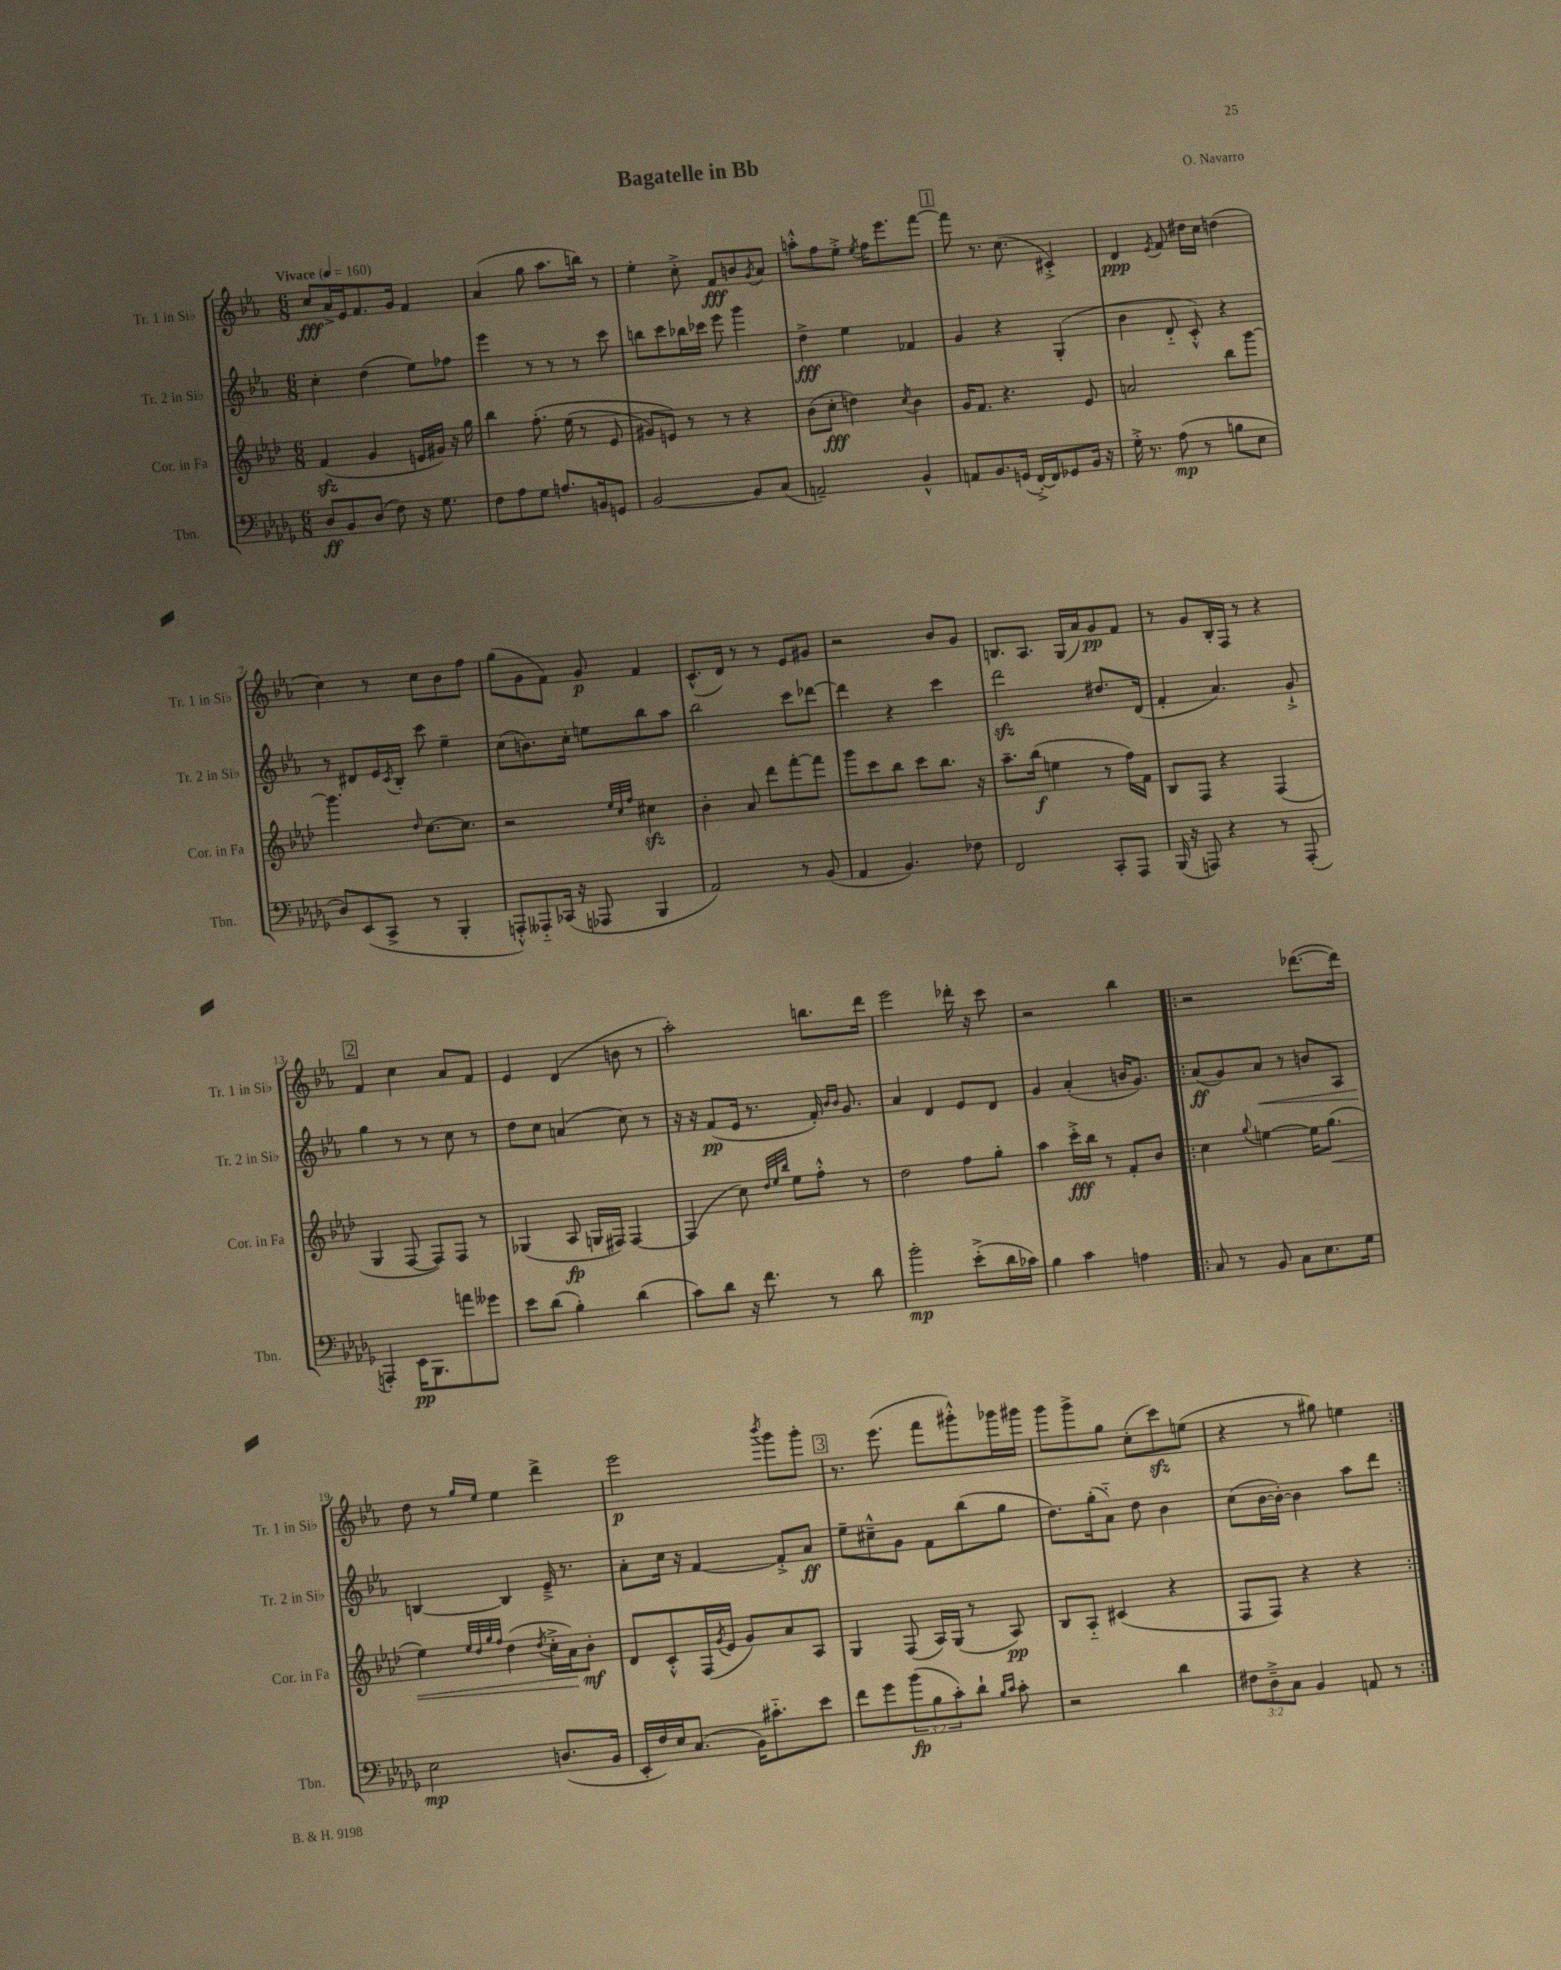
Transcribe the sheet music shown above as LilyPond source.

\header { title = "Bagatelle in Bb" composer = "O. Navarro" }
<<
\new StaffGroup <<
\new Staff = "s0" \with { instrumentName = "Tr. 1 in Sib" shortInstrumentName = "Tr. 1 in Sib" } {
    \clef treble \key ees \major \numericTimeSignature \time 6/8 \tempo "Vivace" 4 = 160
    c''8\fff aes'16-> ees'16 f'8. g'16 f'4 |
    aes'4( g''8 aes''8. b''16) r8 |
    ees''4-. c''8-.-> f'8\fff b'8 \acciaccatura { g'8 } aes'8 |
    a''8-.-^ f''8 ees''8-.-> \acciaccatura { ees''8 } f''16 ees'''8. f'''8~ |
    \mark \markup { \box "1" } f'''8 r8. c''8.( cis'4-.->) |
    d'4\ppp \acciaccatura { ees'8 } f'8 dis''16 c''16 d''4( |
    c''4) r8 c''8 bes'8 f''8 |
    g''8( g'8 f'8) g'8\p f'4 |
    c'8.-^( d'16) r8 r8 ees'8 gis'8 |
    r2 bes'8 g'8 |
    b8. aes8. g16( aes'16) g'8\pp f'8 |
    r8 g'8 bes16-. f16 r8 r4 |
    \mark \markup { \box "2" } f'4 c''4 aes'8 f'8 |
    ees'4 d'4( b'8 r8 |
    aes''2-.) b''8. d'''16 |
    ees'''2 des'''16-. r16 c'''8 |
    r2 bes''4 |
    \repeat volta 2 { r2 des'''8.~( des'''16) |
    d''8 r8 \grace { g''16 ees''16 } ees''4 d'''4-> |
    ees'''2\p \acciaccatura { bes'''8 } g'''8 g'''8-. |
    \mark \markup { \box "3" } r8. ees'''8.( f'''8 gis'''8-.-^) ges'''16 gis'''16 |
    g'''8 g'''8-> g''8 c''8-.( c'''8\sfz) e''8( |
    r4 r8 gis''8) e''4 | }
}
\new Staff = "s1" \with { instrumentName = "Tr. 2 in Sib" shortInstrumentName = "Tr. 2 in Sib" } {
    \clef treble \key ees \major \numericTimeSignature \time 6/8
    c''4-. d''4( ees''8) fes''8 |
    ees'''4 r8 r8 r8 c'''8 |
    b''8 c'''8 bes''16 ces'''16 ees'''8 g'''4 |
    d''4->\fff ees''4 fes'4 |
    \mark \markup { \box "1" } g'4 r4 g4-.( |
    bes'4 d'8-_ c'8-.-^) r4 |
    r8 dis'8 ees'16 \acciaccatura { c'8 } bes16-. c'''8 ees''4-- |
    c''8( b'8.) c''16-. e''8 bes''8 aes''8 |
    bes''2 c'''8 des'''8~ |
    des'''4 r4 c'''4 |
    d'''2\sfz dis''8. d'16( |
    f'4-. aes'4.) g'8-!-> |
    \mark \markup { \box "2" } g''4 r8 r8 c''8 r8 |
    d''8 c''8 a'4( c''8) r8 |
    r16 r16 f'8\pp( ees'16 r8. f'16-.) \grace { bes'16 bes'16 } g'8. |
    aes'4 d'4 ees'8 d'8 |
    g'4 aes'4-.( b'16 g'8.) |
    \repeat volta 2 { aes'8\ff( g'8) aes'8\< r8 b'8 aes8 |
    b4~\! b4 ees'16---> r8. |
    aes'8-. c''16 r16 f'4~ f'8-.-> aes'8\ff |
    \mark \markup { \box "3" } ees''8-- cis''8---^ g'8 f'8 bes''8( g''8 |
    d''8.) g''16-.( aes'8-_) d''8 bes'4 |
    c''8( bes'16~ bes'16~-.) bes'4 aes''8 d'''8 | }
}
\new Staff = "s2" \with { instrumentName = "Cor. in Fa" shortInstrumentName = "Cor. in Fa" } {
    \clef treble \key aes \major \numericTimeSignature \time 6/8
    f'4\sfz( g'4 e'16 gis'16) r16 g''16 |
    bes''4 f''8.-.\( ees''16( r8 ees'8 |
    gis'8) e'8\) r8 r8 r4 |
    bes'8( c''8-.\fff d''4) \acciaccatura { c''8 } bes'4 |
    \mark \markup { \box "1" } g'16 f'8. r4. ees'8 |
    a'2 bes''8 g'''8~ |
    g'''4. \grace { des''16 } c''8.~ c''8. |
    r2 \grace { ees''32 c''32 f''32 } cis''4\sfz |
    bes'4-. aes'8 des'''8 f'''8~-. f'''8 |
    g'''8 c'''8 bes''8 c'''8 bes''8. r16 |
    aes''8.-- bes''16\f( e''4 r8 f''16) f'16 |
    bes8 f8 r4 f4( |
    \mark \markup { \box "2" } g4 f8~ f8) f8 r8 |
    ges4( aes8\fp g16 fis16) fis4~ |
    fis4( c''8) \grace { des''32 ees''32 bes''32 } ees''8 f''8-.-^ r8 |
    des''2 f''8 g''8-. |
    aes''4 c'''16-.->\fff bes''16 r8 f'8-. bes'8 |
    \repeat volta 2 { c''4 \appoggiatura { g''8 } e''4~ e''16 g''8.\<( |
    ees''4) \grace { ees''32 des''32 g''32 f''32 } des''4( \acciaccatura { des''8 } c''16-.-> aes'16) bes'8-.\mf\! |
    des'8 c'8-.-^ f16( \acciaccatura { g'8 } ees'16 g'8) aes'8 aes8 |
    \mark \markup { \box "3" } g4 f8( aes16) g16( r8 aes8\pp) |
    bes8 aes8-_ cis'4( r4 |
    f8 f8) r4 r4 | }
}
\new Staff = "s3" \with { instrumentName = "Tbn." shortInstrumentName = "Tbn." } {
    \clef bass \key des \major \numericTimeSignature \time 6/8 \override Staff.TupletNumber.text = #tuplet-number::calc-fraction-text
    des8\ff bes,8 des8( f8) r16 ges8. |
    f8 aes8 ges8 a8. b,16 g,8 |
    bes,2~ bes,8 c8( |
    a,2--) bes,4-^ |
    \mark \markup { \box "1" } a,8 bes,8. g,16( f,16~-.->) f,16 ges,8 bes,16 r16 |
    ges16-.-> r8. aes8\mp( r8 b8 ees8 |
    des8) ees,8( c,8-> r8 bes,,4-. |
    a,,8-.-^) aeses,,8-_ ces,16( r16 aes,,8 bes,,4 |
    aes,2) r8 bes,8( |
    aes,4 bes,4.) fes8 |
    f,2 c,8-. aes,,8 |
    bes,,16( r16 a,,8) r4 r8 a,,8-.( |
    \mark \markup { \box "2" } a,,4-.) ees,16\pp bes,,8. a'8 geses'8 |
    ees'8 des'8( bes4-.) des'4( |
    c'8) des'8 r16 f'8. r8 des'8 |
    bes'2-.\mp ees'8-.->( des'16 ces'16) |
    bes4 c'4 a4 |
    \repeat volta 2 { c8 r8 bes,8 c8 ees8. ges16 |
    ees2\mp d8.( bes,16 |
    ees,16-. f16) ees16 c8.( bes,16) cis'8.-_ ees'8 |
    \mark \markup { \box "3" } f'8 ges'8 \tuplet 3/2 { bes'8\fp( bes8 c'8-.) } des'8-! \grace { bes16 c'16 } c'8-. |
    r2 des'4 |
    \tuplet 3/2 { fis8 des8---> c8 } bes,4 a,8 r8 | }
}
>>
>>
